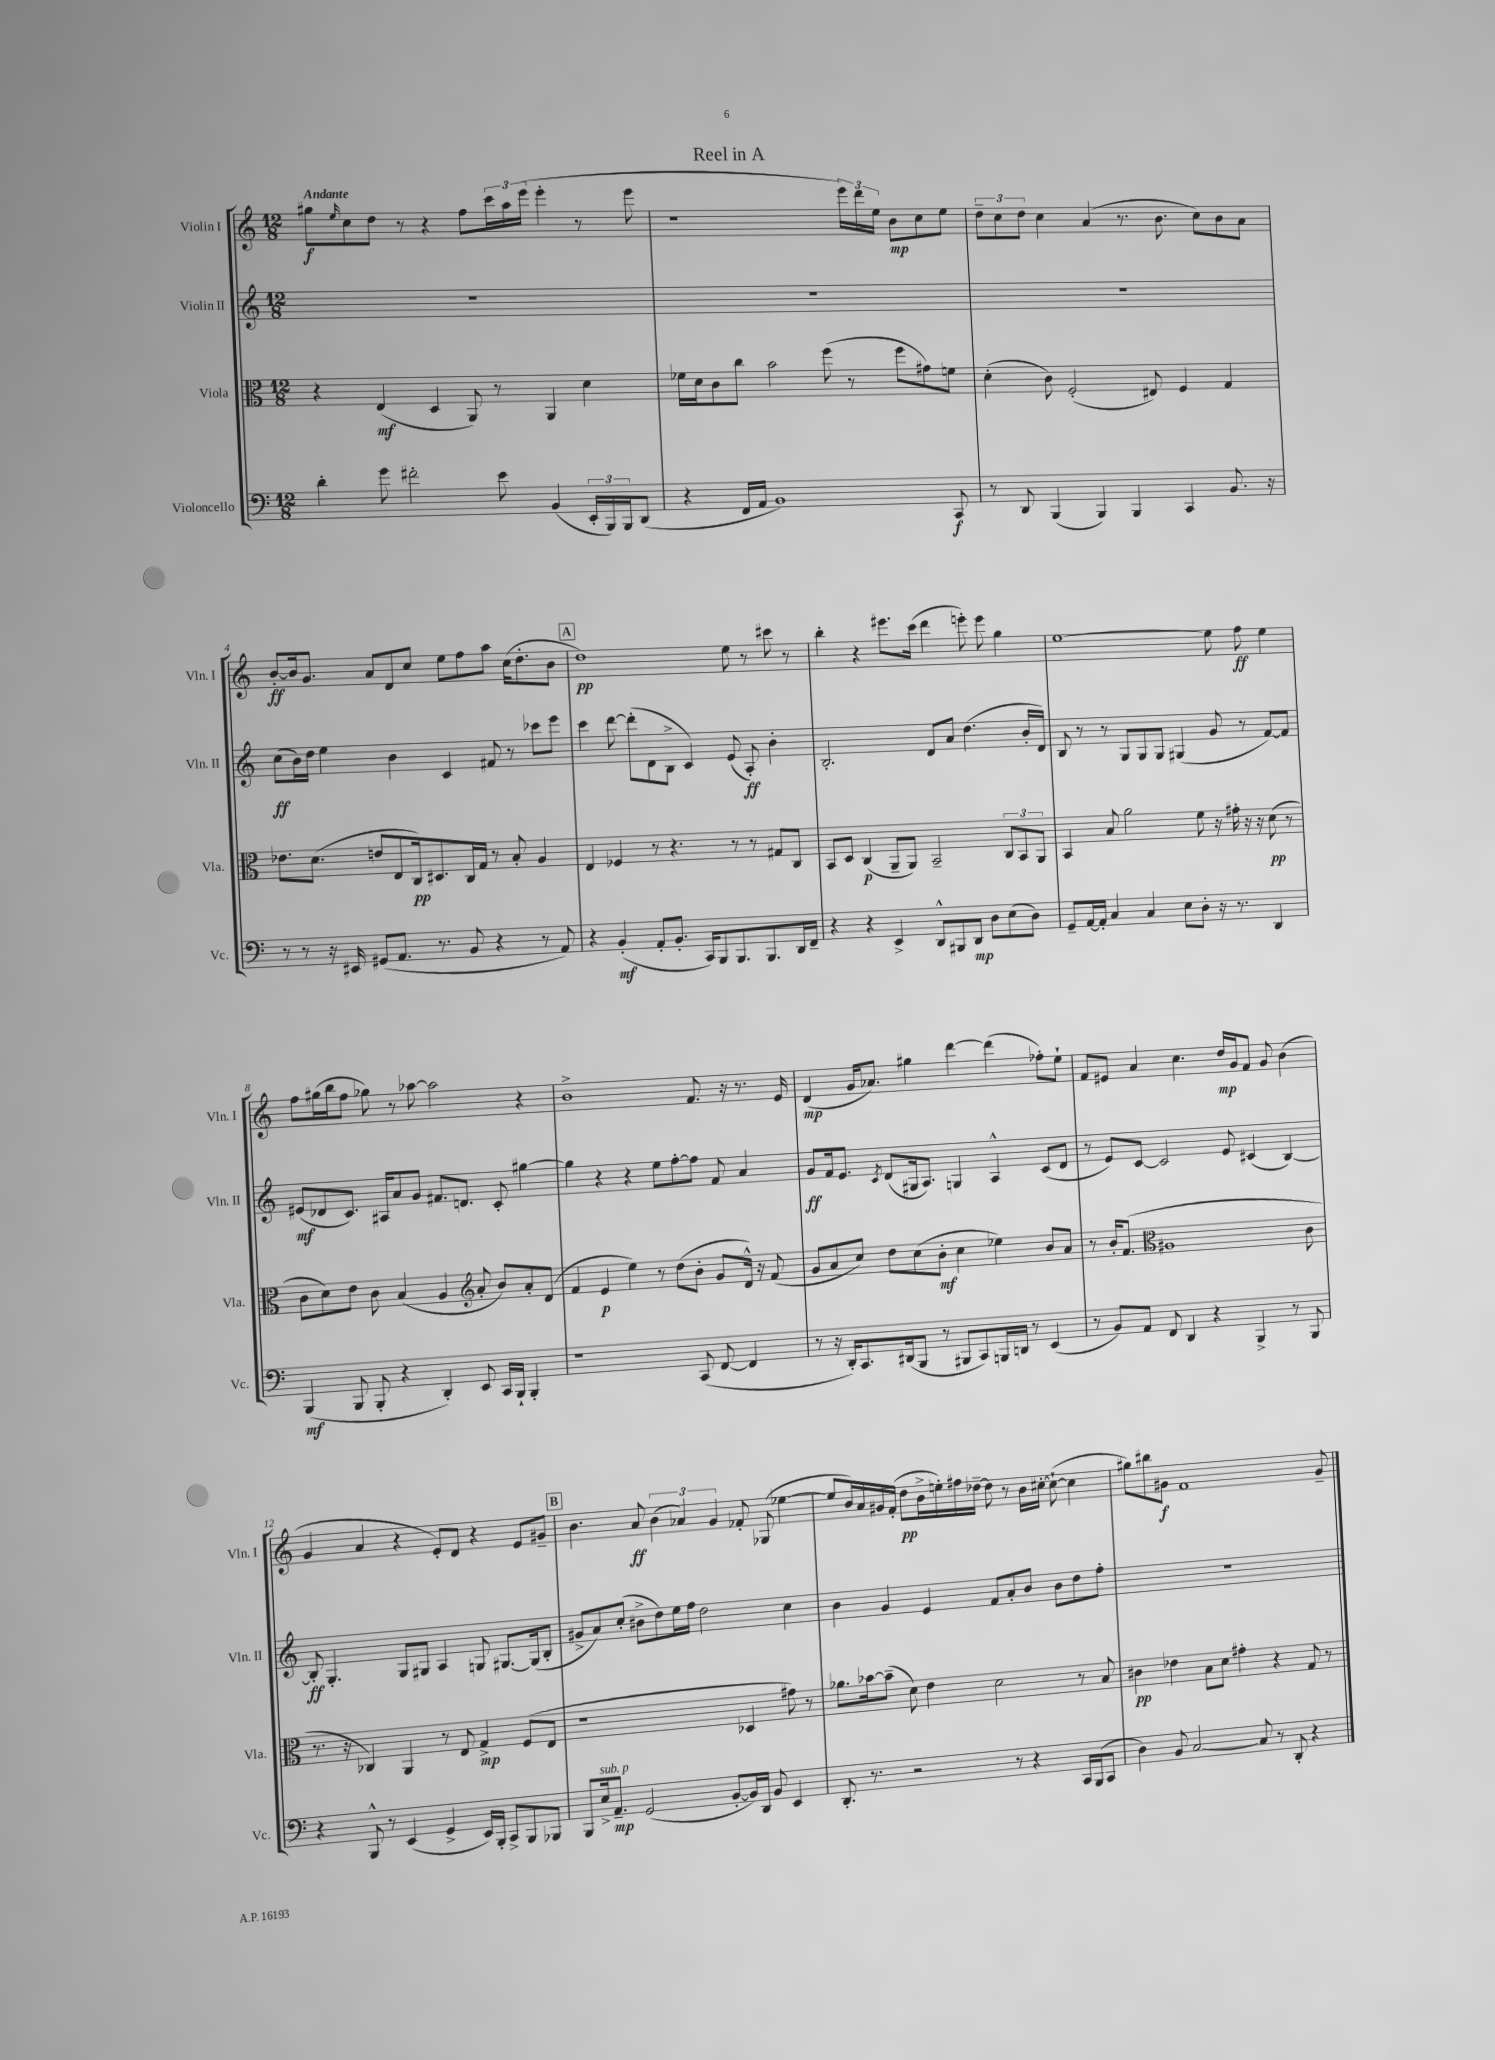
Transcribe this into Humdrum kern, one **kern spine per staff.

**kern	**dynam	**kern	**dynam	**kern	**dynam	**kern	**dynam
*part4	*part4	*part3	*part3	*part2	*part2	*part1	*part1
*staff4	*staff4	*staff3	*staff3	*staff2	*staff2	*staff1	*staff1
*I"Violoncello	*	*I"Viola	*	*I"Violin II	*	*I"Violin I	*
*I'Vc.	*	*I'Vla.	*	*I'Vln. II	*	*I'Vln. I	*
*clefF4	*	*clefC3	*	*clefG2	*	*clefG2	*
*k[]	*	*k[]	*	*k[]	*	*k[]	*
*M12/8	*	*M12/8	*	*M12/8	*	*M12/8	*
=1	=1	=1	=1	=1	=1	=1	=1
!	!	!	!	!	!	!LO:TX:a:B:t=Andante	!
4d'\	.	4r	.	1.r	.	8gg#X\L	f
.	.	.	.	.	.	16qqee/	.
.	.	.	.	.	.	8cc\	.
8g\	.	(4E/	mf	.	.	8dd\J	.
2f#X'\	.	.	.	.	.	8r	.
.	.	4D/	.	.	.	4r	.
.	.	8AA/)	.	.	.	8ff\L	.
8e\	.	8r	.	.	.	24ccc\L	.
.	.	.	.	.	.	24aa\	.
.	.	.	.	.	.	(24eee\JJ	.
(4BB/	.	4AA/	.	.	.	4eee'\	.
24EE'/LL	.	4d\	.	.	.	8r	.
24BBB/)	.	.	.	.	.	.	.
24BBB/J	.	.	.	.	.	.	.
(8DD/J	.	.	.	.	.	8eee\	.
=2	=2	=2	=2	=2	=2	=2	=2
4r	.	16f-X\LL	.	1.r	.	1r	.
.	.	16d\J	.	.	.	.	.
.	.	8c\	.	.	.	.	.
16FF/LL	.	8cc\J	.	.	.	.	.
16AA/JJ	.	.	.	.	.	.	.
1BB)	.	2b\	.	.	.	.	.
.	.	(8ff\	.	.	.	.	.
.	.	8r	.	.	.	24eee\LL)	.
.	.	.	.	.	.	24ddd\	.
.	.	.	.	.	.	24ee\JJ	.
.	.	8ff\L	.	.	.	8b\L	mp
.	.	8g#X\)	.	.	.	8cc\	.
8CC/	f	8fn\J	.	.	.	8ee\J	.
=3	=3	=3	=3	=3	=3	=3	=3
8r	.	(4d'\	.	1.r	.	12dd~\L	.
.	.	.	.	.	.	12cc\	.
8DD/	.	.	.	.	.	.	.
.	.	.	.	.	.	12dd\J	.
(4BBB/	.	8c\)	.	.	.	4cc\	.
.	.	(2F'/	.	.	.	.	.
4BBB/)	.	.	.	.	.	(4a/	.
4BBB/	.	.	.	.	.	8.r	.
.	.	8E#X/)	.	.	.	.	.
.	.	.	.	.	.	8.b\	.
4CC/	.	4F/	.	.	.	.	.
.	.	.	.	.	.	8cc\L)	.
8.BB/	.	4G/	.	.	.	8b\	.
.	.	.	.	.	.	8a\J	.
16r	.	.	.	.	.	.	.
!!LO:LB:g=z
=4	=4	=4	=4	=4	=4	=4	=4
8r	.	8.e-X\L	.	(8cc\L	ff	[8b'/L	ff
8r	.	.	.	16b\L)	.	16b/k]	.
.	.	(8.d\J	.	16dd\JJ	.	8.g/J	.
16r	.	.	.	4ee\	.	.	.
16EE#X/	.	.	.	.	.	.	.
(8GG#X/L	.	8en/L	.	.	.	8a/L	.
8.AA/J	.	8E/	.	4b\	.	8d/	.
.	.	16C/k)	pp	.	.	8cc/J	.
8.r	.	8.D#X/	.	.	.	.	.
.	.	.	.	4c/	.	8ee\L	.
8BB/	.	16C/L	.	.	.	8ff\	.
.	.	16G/JJ	.	.	.	.	.
4r	.	8r	.	8f#X/	.	8aa\J	.
.	.	8B'/	.	8r	.	(16cc\KL	.
.	.	.	.	.	.	8.dd'\	.
8r	.	4A/	.	8ccc-X\L	.	.	.
8AA/)	.	.	.	8eee\J	.	8b\J	.
!!LO:REH:place=s1:t=A
=5	=5	=5	=5	=5	=5	=5	=5
4r	.	4E/	.	4ccc\	.	1dd)	pp
(4BB'/	mf	4F-X/	.	[8ddd\	.	.	.
.	.	.	.	(8ddd'\L]	.	.	.
8AA'/L	.	8r	.	8d\	.	.	.
8.BB'/J	.	4.r	.	8B^\J	.	.	.
.	.	.	.	4c/)	.	.	.
16CC/KL)	.	.	.	.	.	.	.
8BBB/	.	.	.	.	.	.	.
8.BBB/	.	8r	.	(8e/	.	8ee\	.
.	.	8r	.	8A'/)	ff	8r	.
8.BBB/	.	.	.	.	.	.	.
.	.	8G#X/L	.	4b'\	.	8ccc#X\	.
16DD/L	.	8C/J	.	.	.	8r	.
16FF~/JJ	.	.	.	.	.	.	.
=6	=6	=6	=6	=6	=6	=6	=6
4r	.	8BB/L	.	2.B'/	.	4bb'\	.
.	.	8D/J	.	.	.	.	.
4r	.	(4C/	p	.	.	4r	.
4EE^/	.	8AA~/L	.	.	.	8.eee#X\L	.
.	.	8AA/J)	.	.	.	.	.
.	.	.	.	.	.	(16ccc\Jk	.
8DD^^/L	.	2BB~/	.	8d/L	.	4ddd\	.
8BBB#X/	.	.	.	8a/J	.	.	.
8DD/J	mp	.	.	(4.dd\	.	8eeen'\)	.
8D\L	.	.	.	.	.	8eee\	.
(8E\	.	12C/L	.	.	.	4gg\	.
.	.	12BB/	.	.	.	.	.
8D\J)	.	.	.	16b'/LL	.	.	.
.	.	12AA/J	.	.	.	.	.
.	.	.	.	16d/JJ)	.	.	.
=7	=7	=7	=7	=7	=7	=7	=7
8GG~/L	.	4BB/	.	8B/	.	[1ee	.
[16AA/L	.	.	.	8r	.	.	.
16AA'/JJ]	.	.	.	.	.	.	.
4C/	.	8B/	.	8r	.	.	.
.	.	2a\	.	8G/L	.	.	.
4C/	.	.	.	8G/	.	.	.
.	.	.	.	8G/J	.	.	.
8E\L	.	.	.	(4G#X/	.	.	.
8D'\J	.	8f\	.	.	.	.	.
16r	.	16r	.	8g/	.	8ee\]	.
8.r	.	16g#X'\	.	.	.	.	.
.	.	16r	.	8r	.	8ff\	ff
.	.	16r	.	.	.	.	.
4DD/	.	(8d\	pp	[8f/L)	.	4ee\	.
.	.	8r	.	8f/J]	.	.	.
!!LO:LB:g=z
=8	=8	=8	=8	=8	=8	=8	=8
(4BBB/	mf	8c\L	.	(8e#X/L	mf	8ff\L	.
.	.	8d\)	.	8d-X/	.	(16gg#X\L	.
.	.	.	.	.	.	16bb\J	.
8BBB/	.	8e\J	.	8.c/J)	.	8ff\J	.
8BBB'/	.	8c\	.	.	.	8gg-X\)	.
.	.	.	.	16A#X/KL	.	.	.
4r	.	(4B/	.	8a/	.	8r	.
.	.	.	.	8g/J	.	[8aa-X\	.
4DD'/)	.	4A/	.	8.f#X/L	.	2aa-\]	.
.	.	.	.	8.dn/J	.	.	.
*	*	*clefG2	*	*	*	*	*
8EE/	.	8a'/	.	.	.	.	.
16CC/LL	.	8b/L)	.	8c'/	.	.	.
16BBB`/JJ	.	.	.	.	.	.	.
4BBB'/	.	8a'/	.	[4gg#X\	.	4r	.
.	.	(8d/J	.	.	.	.	.
=9	=9	=9	=9	=9	=9	=9	=9
1r	.	4f/	.	4gg#\]	.	1b^	.
.	.	4e/	p	4r	.	.	.
.	.	4ee\)	.	4r	.	.	.
.	.	8r	.	8ee\L	.	.	.
.	.	(8dd\L	.	[8ff'\	.	.	.
(8CC/	.	8b'\J	.	8ff\J]	.	8.f/	.
[8FF/	.	8g/L	.	8f/	.	.	.
.	.	.	.	.	.	16r	.
4FF/]	.	16d^^/Jk)	.	4a/	.	8.r	.
.	.	16r	.	.	.	.	.
.	.	(8f/	.	.	.	.	.
.	.	.	.	.	.	16e/	.
=10	=10	=10	=10	=10	=10	=10	=10
8r	.	8g/L	.	8g/L	ff	(4d/	mp
16r	.	8a/	.	16f/k	.	.	.
16DD'/KL)	.	.	.	8.e/J	.	.	.
8.CC/	.	8cc/J)	.	.	.	16g/KL	.
.	.	.	.	.	.	8.a-X/J)	.
.	.	.	.	8qc/	.	.	.
.	.	8dd\L	.	(8d/L	.	.	.
(16DD#X/k	.	.	.	.	.	.	.
8BBB/J	.	(8cc\	.	16G#X/k	.	4gg#X\	.
.	.	.	.	8.A/J)	.	.	.
8r	.	8b'\J	mf	.	.	.	.
8BBB#X/L	.	4cc\	.	4Gn/	.	[4ddd\	.
8CC/)	.	.	.	.	.	.	.
16BBBn/L	.	4ee-X\)	.	4A^^/	.	(4ddd\]	.
16DDn/JJ	.	.	.	.	.	.	.
8r	.	.	.	.	.	.	.
(4EE/	.	8b/L	.	(8c/L	.	8ff-X'\L)	.
.	.	8a/J	.	8d/J	.	8ee`\J	.
=11	=11	=11	=11	=11	=11	=11	=11
8r	.	8r	.	8r	.	8f/L	.
8BB/L)	.	16b'/KL	.	8e/L)	.	8e#X/J	.
.	.	(8.f/J	.	.	.	.	.
8AA/J	.	.	.	[8c/J	.	4a/	.
*	*	*clefC3	*	*	*	*	*
8FF/	.	1A#X	.	2c/]	.	.	.
4DD/	.	.	.	.	.	4.cc\	.
4r	.	.	.	.	.	.	.
.	.	.	.	8e/	.	16dd/LL	mp
.	.	.	.	.	.	16g/J	.
4BBB^/	.	.	.	(4c#X/	.	8f/J	.
.	.	.	.	.	.	8g/	.
8r	.	.	.	[4B/)	.	(4b\	.
8BBB/	.	8c\	.	.	.	.	.
!!LO:LB:g=z
=12	=12	=12	=12	=12	=12	=12	=12
4r	.	8.r	.	8B'/]	ff	4g/	.
.	.	.	.	4.G'/	.	.	.
.	.	16r	.	.	.	.	.
8BBB^^/	.	4C-X/)	.	.	.	4a/	.
8r	.	.	.	.	.	.	.
(4EE/	.	4AA/	.	8G/L	.	4r	.
.	.	.	.	8G#X/J	.	.	.
4GG^/	.	8r	.	4A/	.	8e'/L)	.
.	.	8E/	.	.	.	8d/J	.
16EE/LL)	.	4G^/	mp	8Gn/	.	4r	.
16BBB'/JJ	.	.	.	.	.	.	.
8CC^/L	.	.	.	[8.G#X/L	.	.	.
8BBB/	.	(8F/L	.	.	.	8e/L	.
.	.	.	.	(16G#/k]	.	.	.
8BBB-X/J	.	8E/J	.	8B'/J	.	8g#X~/J	.
!!LO:REH:place=s1:t=B
=13	=13	=13	=13	=13	=13	=13	=13
8BBB/L	.	1r	.	8g#X^/L	.	4.b\	.
!LO:TX:a:i:t=sub. p	!	!	!	!	!	!	!
16E^/k	.	.	.	8a/)	.	.	.
8.AA~/J	mp	.	.	.	.	.	.
.	.	.	.	(8cc'/J	.	.	.
(2GG/	.	.	.	8b#X^\L	.	8a/	ff
.	.	.	.	8dd\)	.	(6b\	.
.	.	.	.	16ee\L	.	.	.
.	.	.	.	.	.	6a-X/)	.
.	.	.	.	16ff\JJ	.	.	.
.	.	.	.	2dd\	.	.	.
.	.	.	.	.	.	6g/	.
[8BB'/L	.	.	.	.	.	.	.
16BB/L])	.	4D-X/	.	.	.	8f-X'/	.
16DD/JJ	.	.	.	.	.	.	.
8BB/	.	.	.	.	.	(8G-X/	.
4EE/	.	8g#X\)	.	4cc\	.	[4ee-X\	.
.	.	8r	.	.	.	.	.
=14	=14	=14	=14	=14	=14	=14	=14
8.DD'/	.	8.a-X\L	.	4b\	.	8ee-/L]	.
.	.	.	.	.	.	16b/L)	.
8.r	.	[16b-X\k	.	.	.	16a/	.
.	.	(8b-~\J]	.	4g/	.	16g#X/	.
.	.	.	.	.	.	(16f'/JJ	.
2r	.	8d\)	.	.	.	8dd\L	pp
.	.	4e\	.	4e/	.	16b^\L	.
.	.	.	.	.	.	16een'\)	.
.	.	.	.	.	.	16ff#X\	.
.	.	.	.	.	.	[16dd-X~\JJ	.
.	.	2d\	.	8f/L	.	8dd-\]	.
8r	.	.	.	8a'/	.	8r	.
4r	.	.	.	8b/J	.	16b\LL	.
.	.	.	.	.	.	[16cc#X'\JJ	.
.	.	.	.	8b\L	.	(8cc#`\_	.
16CC/LL	.	8r	.	8dd\	.	4cc#\]	.
(16BBB/J	.	.	.	.	.	.	.
8CC/J	.	8B/	.	8ff'\J	.	.	.
=15	=15	=15	=15	=15	=15	=15	=15
4D\)	.	4c#X\	pp	1.r	.	8gg#X\L)	.
.	.	.	.	.	.	8bb#X\	.
8BB/	.	4e-X\	.	.	.	8g#X\J	f
[2C/	.	.	.	.	.	1f	.
.	.	8B\L	.	.	.	.	.
.	.	8d\J	.	.	.	.	.
.	.	4g#X'\	.	.	.	.	.
8C/]	.	.	.	.	.	.	.
8r	.	4r	.	.	.	.	.
8DD'/	.	.	.	.	.	.	.
4r	.	8G/	.	.	.	.	.
.	.	8r	.	.	.	8g#~/	.
==	==	==	==	==	==	==	==
*-	*-	*-	*-	*-	*-	*-	*-
